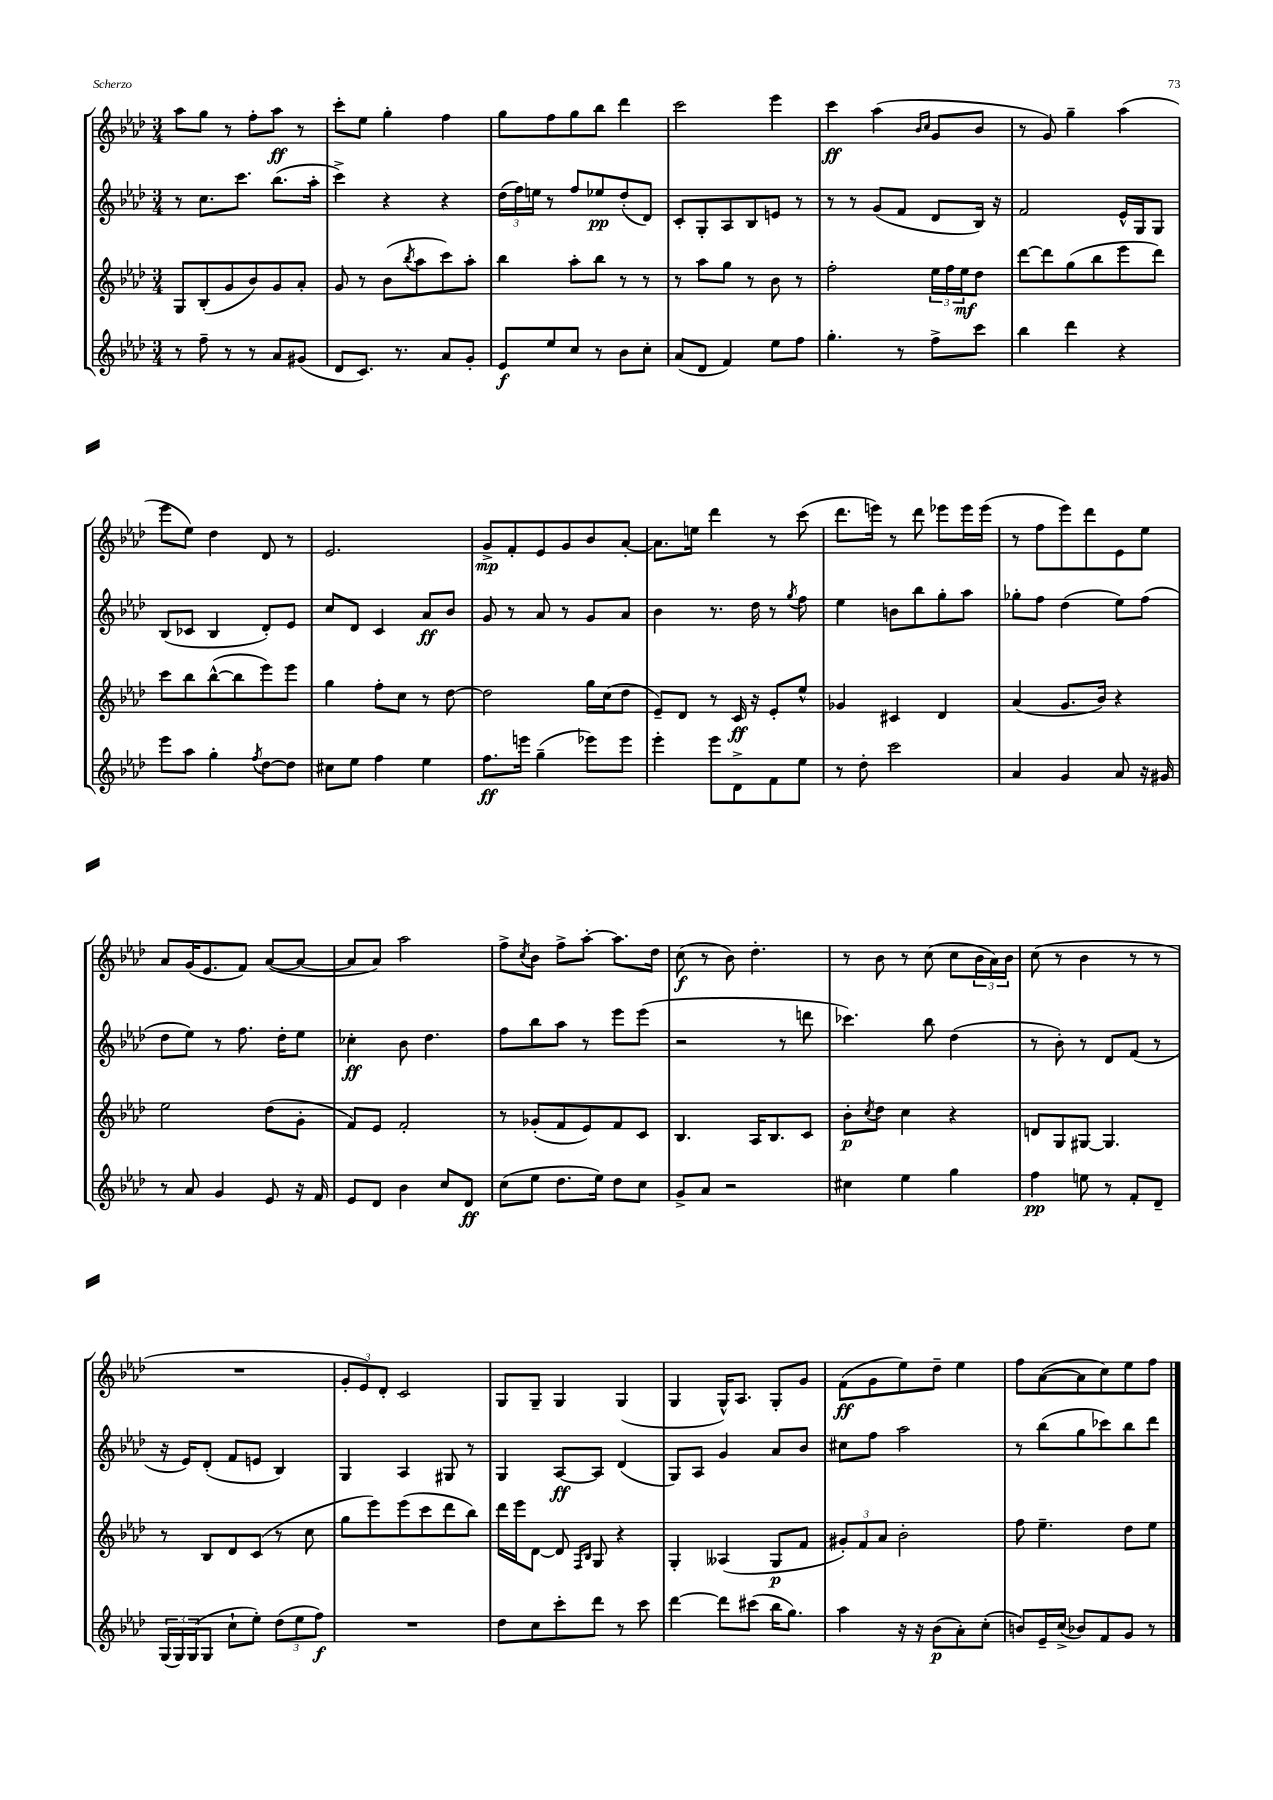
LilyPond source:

<<
\new StaffGroup <<
\new Staff = "s0" {
    \clef treble \key aes \major \numericTimeSignature \time 3/4
    aes''8 g''8 r8 f''8-. aes''8\ff r8 |
    c'''8-. ees''8 g''4-. f''4 |
    g''8 f''8 g''8 bes''8 des'''4 |
    c'''2 ees'''4 |
    c'''4\ff aes''4( \grace { bes'16 c''16 } g'8 bes'8 |
    r8 g'8) g''4-- aes''4( |
    ees'''8 ees''8) des''4 des'8 r8 |
    ees'2. |
    g'8->\mp f'8-. ees'8 g'8 bes'8 aes'8~-. |
    aes'8. e''16 des'''4 r8 c'''8( |
    des'''8. e'''16) r8 des'''8 ees'''8 ees'''16 ees'''16( |
    r8 f''8 ees'''8) des'''8 ees'8 ees''8 |
    aes'8 g'16( ees'8. f'8) aes'8~( aes'8~ |
    aes'8 aes'8) aes''2 |
    f''8-> \acciaccatura { c''8 } bes'8 f''8-> aes''8~-. aes''8. des''16 |
    c''8\f( r8 bes'8) des''4.-. |
    r8 bes'8 r8 c''8( c''8 \tuplet 3/2 { bes'16 aes'16) bes'16 } |
    c''8( r8 bes'4 r8 r8 |
    R2. |
    \tuplet 3/2 { g'8-. ees'8) des'8-. } c'2 |
    g8 g8-- g4 g4( |
    g4 g16-^) aes8. g8-. g'8 |
    f'8\ff( g'8 ees''8) des''8-- ees''4 |
    f''8 aes'8~( aes'8 c''8) ees''8 f''8 \bar "|." |
}
\new Staff = "s1" {
    \clef treble \key aes \major \numericTimeSignature \time 3/4
    r8 c''8. c'''8. bes''8.( aes''16-. |
    c'''4->) r4 r4 |
    \tuplet 3/2 { des''16( f''16) e''16 } r8 f''8 ees''8\pp des''8-.( des'8) |
    c'8-. g8-. aes8 bes8 e'8 r8 |
    r8 r8 g'8( f'8 des'8 bes16) r16 |
    f'2 ees'16-^ g16 g8 |
    bes8( ces'8 bes4 des'8-.) ees'8 |
    c''8 des'8 c'4 aes'8\ff bes'8 |
    g'8 r8 aes'8 r8 g'8 aes'8 |
    bes'4 r8. des''16 r8 \acciaccatura { g''8 } f''8 |
    ees''4 b'8 bes''8 g''8-. aes''8 |
    ges''8-. f''8 des''4( ees''8) f''8( |
    des''8 ees''8) r8 f''8. des''16-. ees''8 |
    ces''4-.\ff bes'8 des''4. |
    f''8 bes''8 aes''8 r8 ees'''8 ees'''8( |
    r2 r8 d'''8 |
    ces'''4.) bes''8 des''4( |
    r8 bes'8-.) r8 des'8 f'8( r8 |
    r16 ees'16) des'8-.( f'8 e'8 bes4) |
    g4 aes4 gis8 r8 |
    g4 aes8~\ff aes8 des'4( |
    g8) aes8 g'4 aes'8 bes'8 |
    cis''8 f''8 aes''2 |
    r8 bes''8( g''8 ces'''8) bes''8 des'''8 \bar "|." |
}
\new Staff = "s2" {
    \clef treble \key aes \major \numericTimeSignature \time 3/4
    g8 bes8-.( g'8 bes'8) g'8 aes'8-. |
    g'8 r8 bes'8( \acciaccatura { bes''8 } aes''8 c'''8) aes''8-. |
    bes''4 aes''8-. bes''8 r8 r8 |
    r8 aes''8 g''8 r8 bes'8 r8 |
    f''2-. \tuplet 3/2 { ees''16 f''16 ees''16\mf } des''8 |
    des'''8~ des'''8 g''8( bes''8 ees'''8 des'''8) |
    c'''8 bes''8 bes''8~-^( bes''8 ees'''8) ees'''8 |
    g''4 f''8-. c''8 r8 des''8~ |
    des''2 g''16 c''16( des''8 |
    ees'8--) des'8 r8 c'16\ff r16 ees'8-. ees''8-^ |
    ges'4 cis'4 des'4 |
    aes'4( g'8. bes'16) r4 |
    ees''2 des''8( g'8-. |
    f'8) ees'8 f'2-. |
    r8 ges'8-.( f'8 ees'8) f'8 c'8 |
    bes4. aes16 bes8. c'8 |
    bes'8-.\p \acciaccatura { c''8 } des''8 c''4 r4 |
    d'8 g8 gis8~ gis4. |
    r8 bes8 des'8 c'8( r8 c''8 |
    g''8 ees'''8) ees'''8( c'''8 des'''8 bes''8) |
    des'''16 ees'''16 des'8~ des'8 \grace { f16 bes16 } g8 r4 |
    g4-. aeses4( g8\p f'8 |
    \tuplet 3/2 { gis'8-.) f'8 aes'8 } bes'2-. |
    f''8 ees''4.-- des''8 ees''8 \bar "|." |
}
\new Staff = "s3" {
    \clef treble \key aes \major \numericTimeSignature \time 3/4
    r8 f''8-- r8 r8 aes'8 gis'8( |
    des'8 c'8.) r8. aes'8 g'8-. |
    ees'8\f ees''8 c''8 r8 bes'8 c''8-. |
    aes'8( des'8 f'4) ees''8 f''8 |
    g''4.-. r8 f''8-> c'''8 |
    bes''4 des'''4 r4 |
    ees'''8 aes''8 g''4-. \acciaccatura { f''8 } des''8~ des''8 |
    cis''8 ees''8 f''4 ees''4 |
    f''8.\ff e'''16 g''4--( ees'''8) ees'''8 |
    ees'''4-. ees'''8 des'8-> f'8 ees''8 |
    r8 des''8-. c'''2 |
    aes'4 g'4 aes'8 r16 gis'16 |
    r8 aes'8 g'4 ees'8 r16 f'16 |
    ees'8 des'8 bes'4 c''8 des'8\ff |
    c''8( ees''8 des''8. ees''16) des''8 c''8 |
    g'8-> aes'8 r2 |
    cis''4 ees''4 g''4 |
    f''4\pp e''8 r8 f'8-. des'8-- |
    \tuplet 3/2 { g16( g16) g16( } g8 c''8-! ees''8-.) \tuplet 3/2 { des''8( ees''8 f''8\f) } |
    R2. |
    des''8 c''8 c'''8-. des'''8 r8 c'''8 |
    des'''4~ des'''8 cis'''8( bes''16 g''8.) |
    aes''4 r16 r16 bes'8\p( aes'8-.) c''8-.( |
    b'8) ees'16-- c''16->( bes'8) f'8 g'8 r8 \bar "|." |
}
>>
>>
\layout { \context { \Score \remove "Bar_number_engraver" } }
